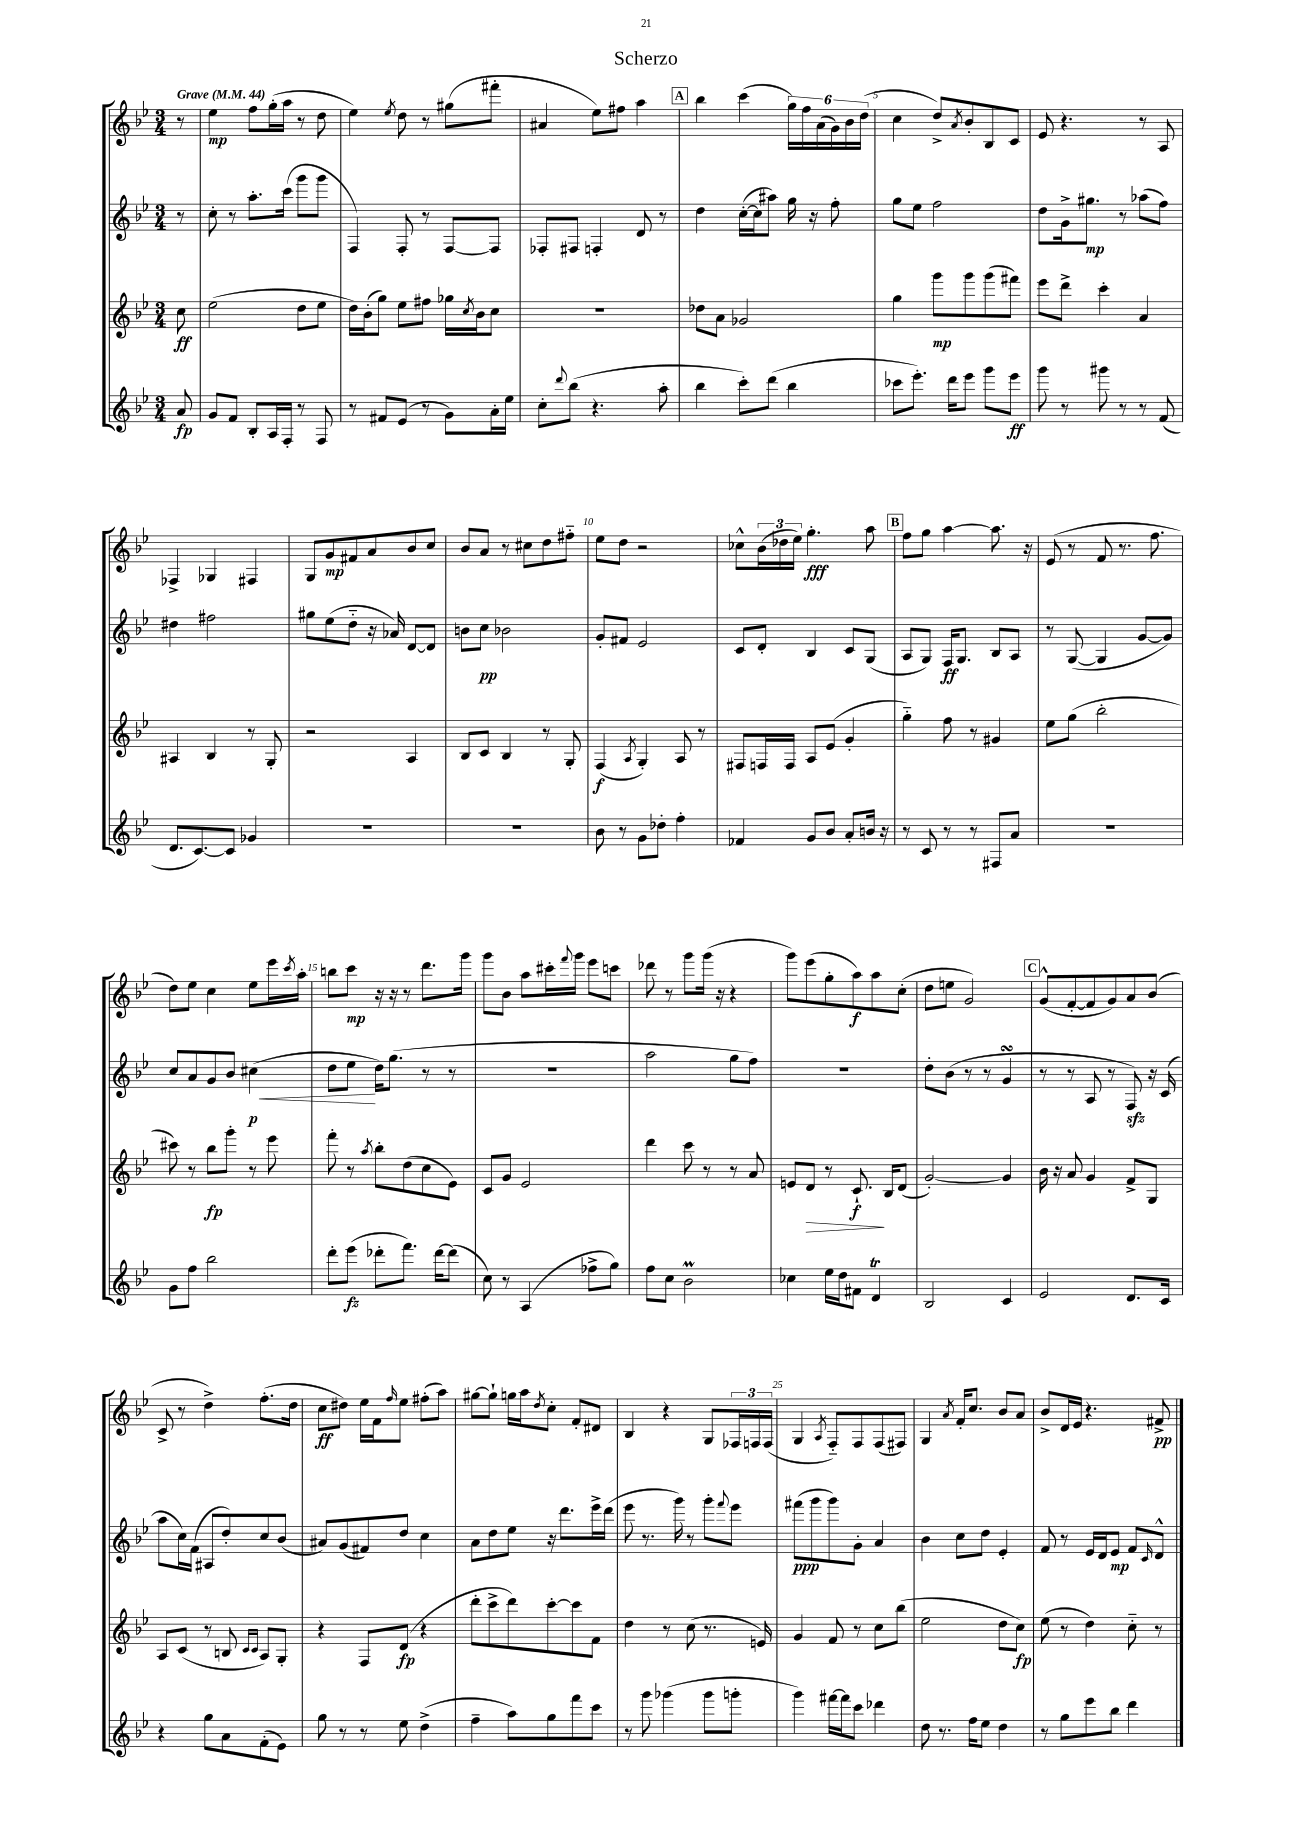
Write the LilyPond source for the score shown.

\header { title = "Scherzo" }
<<
\new StaffGroup <<
\new Staff = "s0" {
    \clef treble \key bes \major \numericTimeSignature \time 3/4 \partial 8 \tempo "Grave" 4 = 44
    r8 |
    ees''4\mp f''8 g''16-.( a''16 r8 d''8 |
    ees''4) \acciaccatura { ees''8 } d''8 r8 gis''8( fis'''8-. |
    ais'4 ees''8) fis''8 a''4 |
    \mark \markup { \box "A" } bes''4 c'''4( \tuplet 6/4 { g''16) f''16 a'16( g'16) bes'16 d''16( } |
    c''4 d''8->) \acciaccatura { a'8 } bes'8-. bes8 c'8 |
    ees'8 r4. r8 a8 |
    fes4-> ges4 fis4 |
    g8 g'8\mp fis'8 a'8 bes'8 c''8 |
    bes'8 a'8 r8 cis''8 d''8 fis''8-_ |
    ees''8 d''8 r2 |
    ces''8-^ \tuplet 3/2 { bes'16( des''16 ees''16) } g''4.-.\fff a''8 |
    \mark \markup { \box "B" } f''8 g''8 a''4~ a''8. r16 |
    ees'8( r8 f'8 r8. f''8. |
    d''8) ees''8 c''4 ees''8 ees'''16 \acciaccatura { c'''8 } a''16-. |
    b''8 c'''8\mp r16 r16 r8 d'''8. g'''16 |
    g'''8 bes'8 a''8 cis'''16-. \appoggiatura { f'''8 } g'''16 ees'''8 c'''8 |
    des'''8 r8 g'''8 g'''16( r16 r4 |
    g'''8) ees'''8( g''8-. a''8\f) a''8 c''8-.( |
    d''8 e''8 g'2) |
    \mark \markup { \box "C" } g'8-^( f'8~-. f'8 g'8) a'8 bes'8( |
    c'8-> r8 d''4->) f''8.-.( d''16 |
    c''8\ff dis''8) ees''16 f'16 \grace { f''16 } ees''8 fis''8-.( a''8) |
    gis''8~ gis''8-! g''16 a''16 \acciaccatura { d''8 } c''8-. f'8-. dis'8 |
    bes4 r4 g8 \tuplet 3/2 { fes16 f16 f16( } |
    g4 \acciaccatura { a8 } f8-_) f8 f8( fis8) |
    g4 \acciaccatura { a'8 } f'16-. c''8. bes'8 a'8 |
    bes'8-> d'16 ees'16 r4. fis'8->\pp \bar "|." |
}
\new Staff = "s1" {
    \clef treble \key bes \major \numericTimeSignature \time 3/4 \partial 8
    r8 |
    c''8-. r8 a''8.-. c'''16( g'''8 g'''8 |
    f4) f8-. r8 f8~ f8 |
    fes8-. fis8 f4-. d'8 r8 |
    \mark \markup { \box "A" } d''4 c''16~-.( c''16 ais''8) g''16 r16 f''8-. |
    g''8 ees''8 f''2 |
    d''8 g'16-> gis''8.\mp r8 aes''8( f''8) |
    dis''4 fis''2 |
    gis''8 ees''8( d''8-_ r16 aes'16) d'8~ d'8 |
    b'8 c''8\pp bes'2 |
    g'8-. fis'8 ees'2 |
    c'8 d'8-. bes4 c'8 g8( |
    \mark \markup { \box "B" } a8 g8) f16\ff g8. bes8 a8 |
    r8 g8~( g4 g'8~ g'8) |
    c''8 a'8 g'8 bes'8 cis''4\p\<( |
    d''8 ees''8\! d''16) g''8.( r8 r8 |
    R2. |
    a''2 g''8 f''8) |
    R2. |
    d''8-. bes'8( r8 r8 g'4\turn |
    \mark \markup { \box "C" } r8 r8 a8 r8 f8\sfz) r16 c'16( |
    a''8 c''16) f'16( ais8 d''8-.) c''8 bes'8( |
    ais'8) g'8( fis'8) d''8 c''4 |
    a'8 d''8 ees''8 r16 d'''8. ees'''16-> d'''16( |
    ees'''8 r8. g'''16) r8 g'''8-. \appoggiatura { f'''8 } ees'''8 |
    fis'''8\ppp( g'''8 g'''8) g'8-. a'4 |
    bes'4 c''8 d''8 ees'4-. |
    f'8 r8 ees'16 d'16 ees'8\mp f'8 \grace { c'16 } d'8-^ \bar "|." |
}
\new Staff = "s2" {
    \clef treble \key bes \major \numericTimeSignature \time 3/4 \partial 8
    c''8\ff |
    ees''2( d''8 ees''8 |
    d''16) bes'16-.( g''8) ees''8 fis''8 ges''16 \acciaccatura { c''8 } bes'16 c''8 |
    R2. |
    \mark \markup { \box "A" } des''8 a'8 ges'2 |
    g''4 g'''8\mp g'''8 g'''8( fis'''8) |
    ees'''8 d'''8-> c'''4-. a'4 |
    ais4 bes4 r8 g8-. |
    r2 a4 |
    bes8 c'8 bes4 r8 g8-. |
    f4\f( \acciaccatura { a8 } g4-.) a8 r8 |
    fis8 f16 f16 a8 ees'8( g'4-. |
    \mark \markup { \box "B" } g''4-_) f''8 r8 gis'4 |
    ees''8 g''8( bes''2-. |
    cis'''8) r8 bes''8\fp g'''8-. r8 ees'''8 |
    f'''8-. r8 \acciaccatura { a''8 } bes''8-. d''8( c''8 ees'8) |
    c'8 g'8 ees'2 |
    d'''4 c'''8 r8 r8 a'8 |
    e'8 d'8\> r8 c'8.-!\f\! bes16 d'8( |
    g'2~-.) g'4 |
    \mark \markup { \box "C" } bes'16 r16 a'8 g'4 f'8-> g8 |
    a8 c'8( r8 b8 \grace { c'16 c'16 } a8) g8-. |
    r4 f8 d'8\fp( r4 |
    d'''8-. c'''8-> d'''8) c'''8~-. c'''8 f'8 |
    d''4 r8 c''8( r8. e'16) |
    g'4 f'8 r8 c''8 bes''8( |
    ees''2 d''8 c''8\fp) |
    ees''8( r8 d''4) c''8-_ r8 \bar "|." |
}
\new Staff = "s3" {
    \clef treble \key bes \major \numericTimeSignature \time 3/4 \partial 8
    a'8\fp |
    g'8 f'8 bes8-. a16 f16-. r8 f8 |
    r8 fis'8 ees'8( r8 g'8) a'16-. ees''16 |
    c''8-. \appoggiatura { d'''8 } bes''8( r4. a''8-. |
    \mark \markup { \box "A" } bes''4 c'''8-.) d'''8( bes''4 |
    ces'''8 ees'''8.-.) d'''16 ees'''8 g'''8 ees'''8\ff |
    g'''8 r8 gis'''8 r8 r8 f'8( |
    d'8. c'8.~) c'8 ges'4 |
    R2. |
    R2. |
    bes'8 r8 g'8 des''8-. f''4-. |
    fes'4 g'8 bes'8 a'8-. b'16 r16 |
    \mark \markup { \box "B" } r8 c'8 r8 r8 fis8 a'8 |
    R2. |
    g'8 f''8 bes''2 |
    d'''8-. ees'''8\fz( des'''8-. f'''8.) des'''16~ des'''8( |
    c''8) r8 a4( fes''8-> g''8) |
    f''8 c''8 bes'2\prall |
    ces''4 ees''16 d''16 fis'8 d'4\trill |
    bes2 c'4 |
    \mark \markup { \box "C" } ees'2 d'8. c'16 |
    r4 g''8 a'8 f'8-.( ees'8) |
    g''8 r8 r8 ees''8 d''4->( |
    f''4-- a''8) g''8 f'''8 c'''8 |
    r8 g'''8 ges'''4( ges'''8 g'''8-. |
    g'''4) fis'''16~ fis'''16 c'''8 des'''4 |
    d''8 r8. f''16 ees''8 d''4 |
    r8 g''8 ees'''8 bes''8 d'''4 \bar "|." |
}
>>
>>
\layout { \context { \Score \override BarNumber.break-visibility = ##(#f #t #t) barNumberVisibility = #(every-nth-bar-number-visible 5) } }
